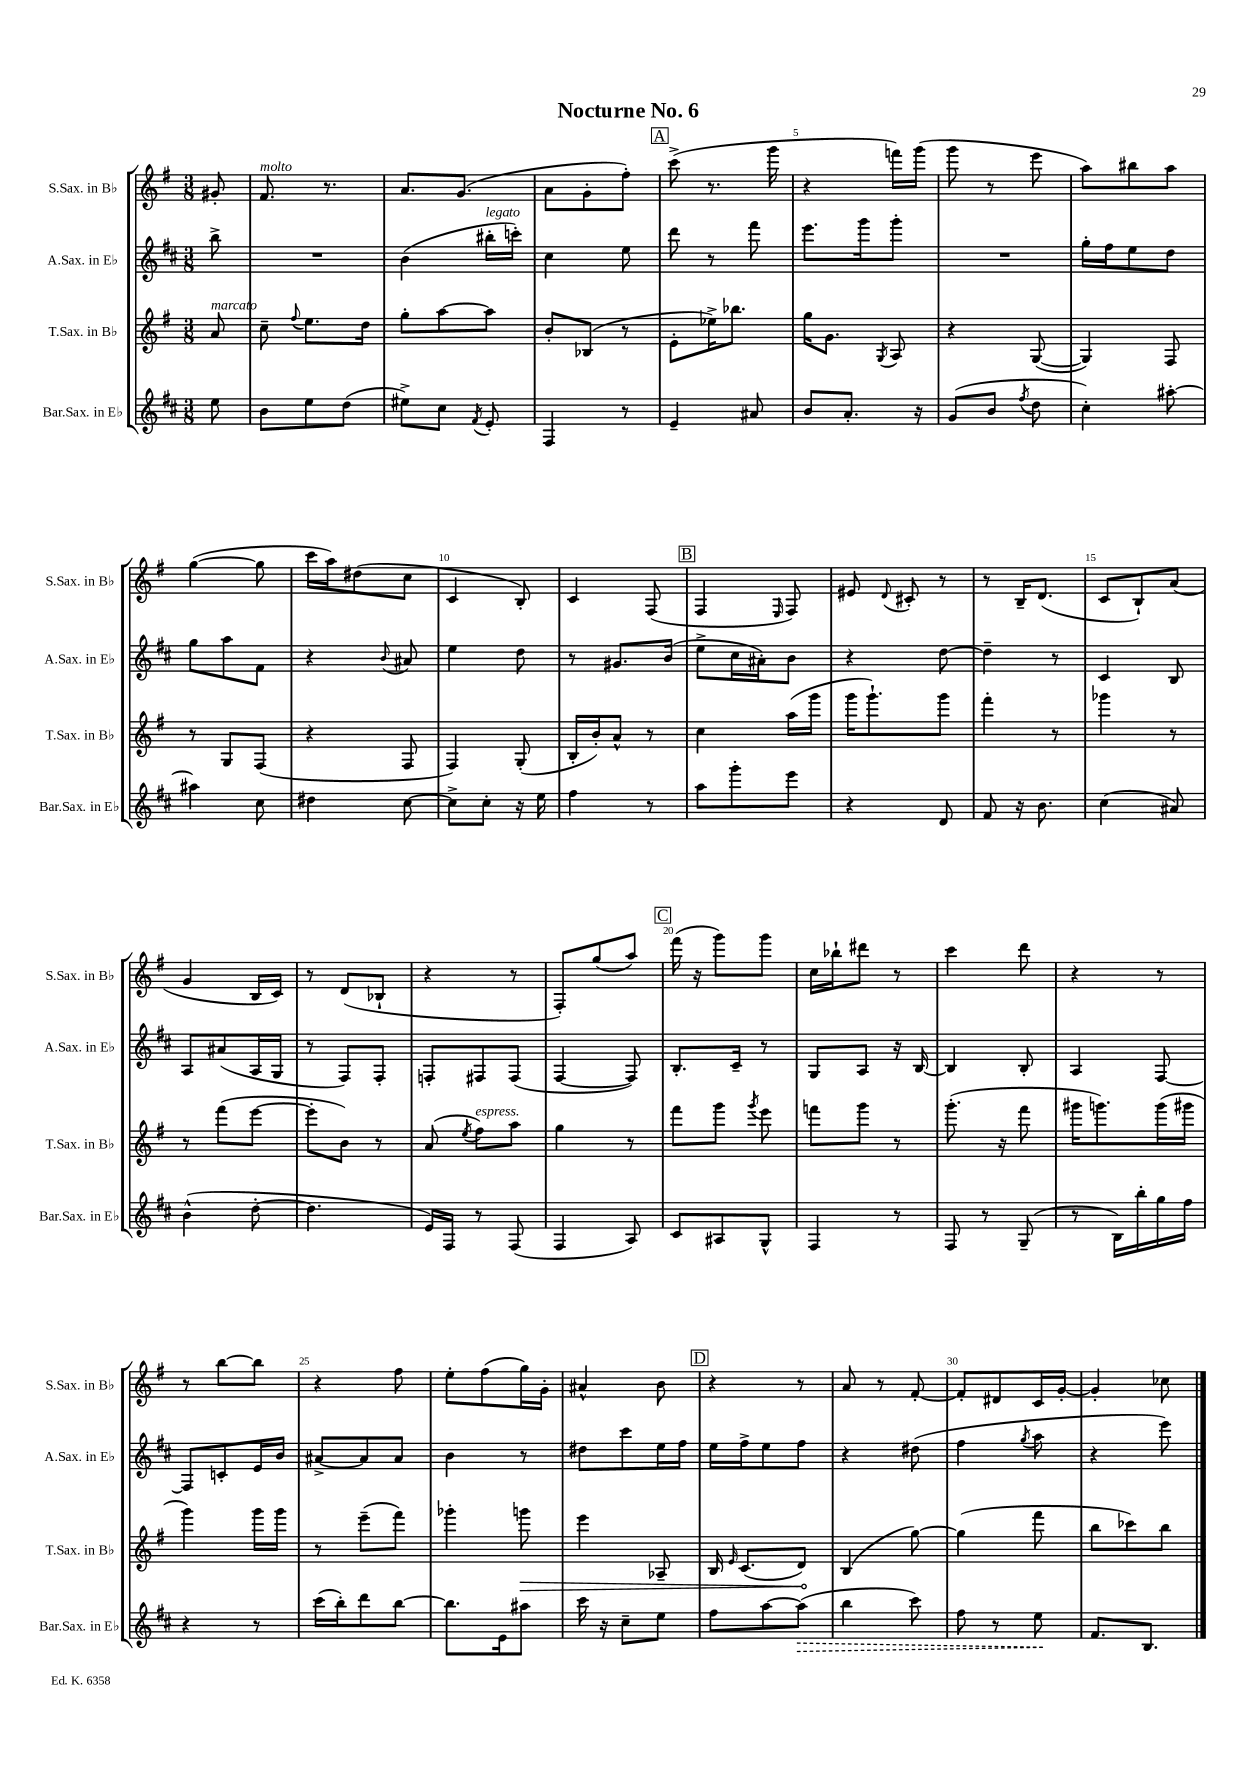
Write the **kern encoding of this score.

**kern	**dynam	**kern	**dynam	**kern	**kern
*part4	*part4	*part3	*part3	*part2	*part1
*staff4	*staff4	*staff3	*staff3	*staff2	*staff1
*I"Bar.Sax. in E♭	*	*I"T.Sax. in B♭	*	*I"A.Sax. in E♭	*I"S.Sax. in B♭
*I'Bar.Sax. in E♭	*	*I'T.Sax. in B♭	*	*I'A.Sax. in E♭	*I'S.Sax. in B♭
*clefG2	*	*clefG2	*	*clefG2	*clefG2
*k[f#c#]	*	*k[f#]	*	*k[f#c#]	*k[f#]
*M3/8	*	*M3/8	*	*M3/8	*M3/8
=	=	=	=	=	=
!	!	!LO:TX:a:i:t=marcato	!	!	!
8ee\	.	8a/	.	8bb^\	8g#X'/
=1	=1	=1	=1	=1	=1
!	!	!	!	!	!LO:TX:a:i:t=molto
8b\L	.	8cc~\	.	4.r	8.f#/
.	.	8qqff#/	.	.	.
8ee\	.	8.ee\L	.	.	.
.	.	.	.	.	8.r
(8dd\J	.	.	.	.	.
.	.	16dd\Jk	.	.	.
=2	=2	=2	=2	=2	=2
8ee#X^\L)	.	8gg'\L	.	(4b\	8.a/L
8cc#\J	.	[8aa\	.	.	.
.	.	.	.	.	(8.g/J
8qf#/	.	.	.	.	.
!	!	!	!	!LO:TX:a:i:t=legato	!
8e'/	.	8aa\J]	.	16bb#X'\LL	.
.	.	.	.	16cccn'\JJ)	.
=3	=3	=3	=3	=3	=3
4F#/	.	8b'/L	.	4cc#\	8a\L
.	.	(8B-X/J	.	.	8g'\
8r	.	8r	.	8ee\	8ff#'\J)
!!LO:REH:place=s1:t=A
=4	=4	=4	=4	=4	=4
4e~/	.	8e'\L	.	8ddd\	(8ccc^\
.	.	16ee-X^\K)	.	8r	8.r
.	.	8.bb-X\J	.	.	.
8a#X/	.	.	.	8fff#\	.
.	.	.	.	.	16ggg\
=5	=5	=5	=5	=5	=5
8b/L	.	16gg\KL	.	8.eee\L	4r
.	.	8.g\J	.	.	.
8.a'/J	.	.	.	.	.
.	.	.	.	16ggg\k	.
.	.	8qG/	.	.	.
.	.	8A/	.	8ggg'\J	16fffn\LL)
16r	.	.	.	.	(16ggg\JJ
=6	=6	=6	=6	=6	=6
(8g/L	.	4r	.	4.r	8ggg\
8b/J	.	.	.	.	8r
8qff#/	.	.	.	.	.
8dd\	.	([8G/	.	.	8eee\
=7	=7	=7	=7	=7	=7
4cc#'\)	.	4G/])	.	16gg'\LL	8aa\L)
.	.	.	.	16ff#\J	.
.	.	.	.	8ee\	8bb#X\
[8aa#X'\	.	8F#/	.	8dd\J	8aa\J
!!LO:LB:g=z
=8	=8	=8	=8	=8	=8
4aa#X\]	.	8r	.	8gg\L	([4gg\
.	.	8G/L	.	8aa\	.
8cc#\	.	(8F#/J	.	8f#\J	8gg\]
=9	=9	=9	=9	=9	=9
4dd#X\	.	4r	.	4r	16ccc\LL
.	.	.	.	.	16aa\J)
.	.	.	.	.	(8dd#X\
.	.	.	.	8qqb/	.
[8cc#\	.	8F#/	.	8a#X/	8cc\J
=10	=10	=10	=10	=10	=10
8cc#^\L]	.	4F#/)	.	4ee\	4c/
8cc#'\J	.	.	.	.	.
16r	.	(8G'/	.	8dd\	8B'/)
16ee\	.	.	.	.	.
=11	=11	=11	=11	=11	=11
4ff#\	.	16B'/LL	.	8r	4c/
.	.	16b'/J)	.	.	.
.	.	8a^^/J	.	8.g#X/L	.
8r	.	8r	.	.	(8F#/
.	.	.	.	(16b/Jk	.
!!LO:REH:place=s1:t=B
=12	=12	=12	=12	=12	=12
8aa\L	.	4cc\	.	8ee^\L	4F#/
8ggg'\	.	.	.	16cc#\L	.
.	.	.	.	16a#X'\J)	.
.	.	.	.	.	16qqE/
8eee\J	.	(16aa\LL	.	8b\J	8F#/)
.	.	16ggg\JJ	.	.	.
=13	=13	=13	=13	=13	=13
4r	.	16ggg\KL	.	4r	8e#X/
.	.	8.ggg`\)	.	.	.
.	.	.	.	.	8qqd/
.	.	.	.	.	8c#X'/
8d/	.	8ggg\J	.	[8dd\	8r
=14	=14	=14	=14	=14	=14
8f#/	.	4fff#'\	.	4dd~\]	8r
16r	.	.	.	.	16B~/KL
8.b\	.	.	.	.	(8.d/J
.	.	8r	.	8r	.
=15	=15	=15	=15	=15	=15
(4cc#\	.	4ggg-X\	.	4c#/	8c/L
.	.	.	.	.	8B`/)
8a#X/)	.	8r	.	8B/	(8a/J
!!LO:LB:g=z
=16	=16	=16	=16	=16	=16
(4b^^\	.	8r	.	8A/L	4g/
.	.	(8fff#\L	.	(8a#X/	.
[8dd'\	.	[8eee\J	.	16A/L	16B/LL
.	.	.	.	16G/JJ	16c/JJ)
=17	=17	=17	=17	=17	=17
4.dd\]	.	8eee'\L]	.	8r	8r
.	.	8b\J)	.	8F#/L)	(8d/L
.	.	8r	.	8F#'/J	8B-X`/J
=18	=18	=18	=18	=18	=18
16e/LL)	.	(8a/	.	8Fn'/L	4r
16F#/JJ	.	.	.	.	.
.	.	8qee/	.	.	.
!	!	!LO:TX:a:i:t=espress.	!	!	!
8r	.	8ff#\L)	.	8F#X/	.
(8F#/	.	8aa\J	.	(8F#/J	8r
=19	=19	=19	=19	=19	=19
4F#/	.	4gg\	.	[4F#/	8F#'/L)
.	.	.	.	.	(8gg/
8A/)	.	8r	.	8F#/])	8aa/J)
!!LO:REH:place=s1:t=C
=20	=20	=20	=20	=20	=20
8c#/L	.	8fff#\L	.	8.B'/L	(16fff#\
.	.	.	.	.	16r
8A#X/	.	8ggg\J	.	.	8ggg\L)
.	.	.	.	16c#~/Jk	.
.	.	8qggg/	.	.	.
8G^^/J	.	8eee\	.	8r	8ggg\J
=21	=21	=21	=21	=21	=21
4F#/	.	8fffn\L	.	8G/L	16cc\LL
.	.	.	.	.	16bb-X`\J
.	.	8ggg\J	.	8A/J	8ddd#X\J
8r	.	8r	.	16r	8r
.	.	.	.	[16B/	.
=22	=22	=22	=22	=22	=22
8F#/	.	(8.ggg'\	.	4B/]	4ccc\
8r	.	.	.	.	.
.	.	16r	.	.	.
(8G~/	.	8fff#\	.	8B'/	8ddd\
=23	=23	=23	=23	=23	=23
8r	.	16ggg#X\KL	.	4A/	4r
.	.	8.gggn\)	.	.	.
16B\LL)	.	.	.	.	.
16bb'\	.	.	.	.	.
16gg\	.	(16ggg\L	.	[8F#/	8r
16ff#\JJ	.	16ggg#X\JJ	.	.	.
!!LO:LB:g=z
=24	=24	=24	=24	=24	=24
4r	.	4ggg\)	.	8F#/L]	8r
.	.	.	.	8cn'/	[8bb\L
8r	.	16ggg\LL	.	16e/L	8bb\J]
.	.	16ggg\JJ	.	16b/JJ	.
=25	=25	=25	=25	=25	=25
(16ccc#\LL	.	8r	.	[8a#X^/L	4r
16bb'\J)	.	.	.	.	.
8ddd\	.	(8eee~\L	.	8a#/]	.
[8bb\J	.	8fff#\J)	.	8a#/J	8ff#\
=26	=26	=26	=26	=26	=26
8.bb\L]	.	4ggg-X'\	.	4b\	8ee'\L
.	.	.	.	.	(8ff#\
16e\k	.	.	.	.	.
!	!	!	!LO:HP:b	!	!
8aa#X\J	.	8gggn\	>	8r	16gg\L)
.	.	.	.	.	16g'\JJ
=27	=27	=27	=27	=27	=27
16ccc#\	.	4eee\	.	8dd#X\L	4a#X^^/
16r	.	.	.	.	.
8cc#~\L	.	.	.	8ccc#\	.
8ee\J	.	8A-X~/	.	16ee\L	8b\
.	.	.	.	16ff#\JJ	.
!!LO:REH:place=s1:t=D
=28	=28	=28	=28	=28	=28
8ff#\L	.	16B/	.	16ee\LL	4r
.	.	16qqe/	.	.	.
.	.	(8.c/L	.	16ff#^\J	.
[8aa\	.	.	.	8ee\	.
!	!LO:HP:b	!	!	!	!
(8aa\J]	>	8d/J)	.	8ff#\J	8r
.	.	.	]	.	.
=29	=29	=29	=29	=29	=29
4bb\	.	(4B/	.	4r	8a/
.	.	.	.	.	8r
8ccc#\)	.	[8gg\)	.	(8dd#X\	[8f#'/
=30	=30	=30	=30	=30	=30
8ff#\	.	(4gg\]	.	4ff#\	8f#'/L]
8r	.	.	.	.	8d#X/
.	.	.	.	8qgg/	.
8ee\	.	8fff#\	.	8aa\	16c/L
.	.	.	.	.	[16g'/JJ
.	]	.	.	.	.
=31	=31	=31	=31	=31	=31
8.f#/L	.	8bb\L	.	4r	4g'/]
.	.	8ccc-X\)	.	.	.
8.B/J	.	.	.	.	.
.	.	8bb\J	.	8eee\)	8cc-X\
==	==	==	==	==	==
*-	*-	*-	*-	*-	*-
